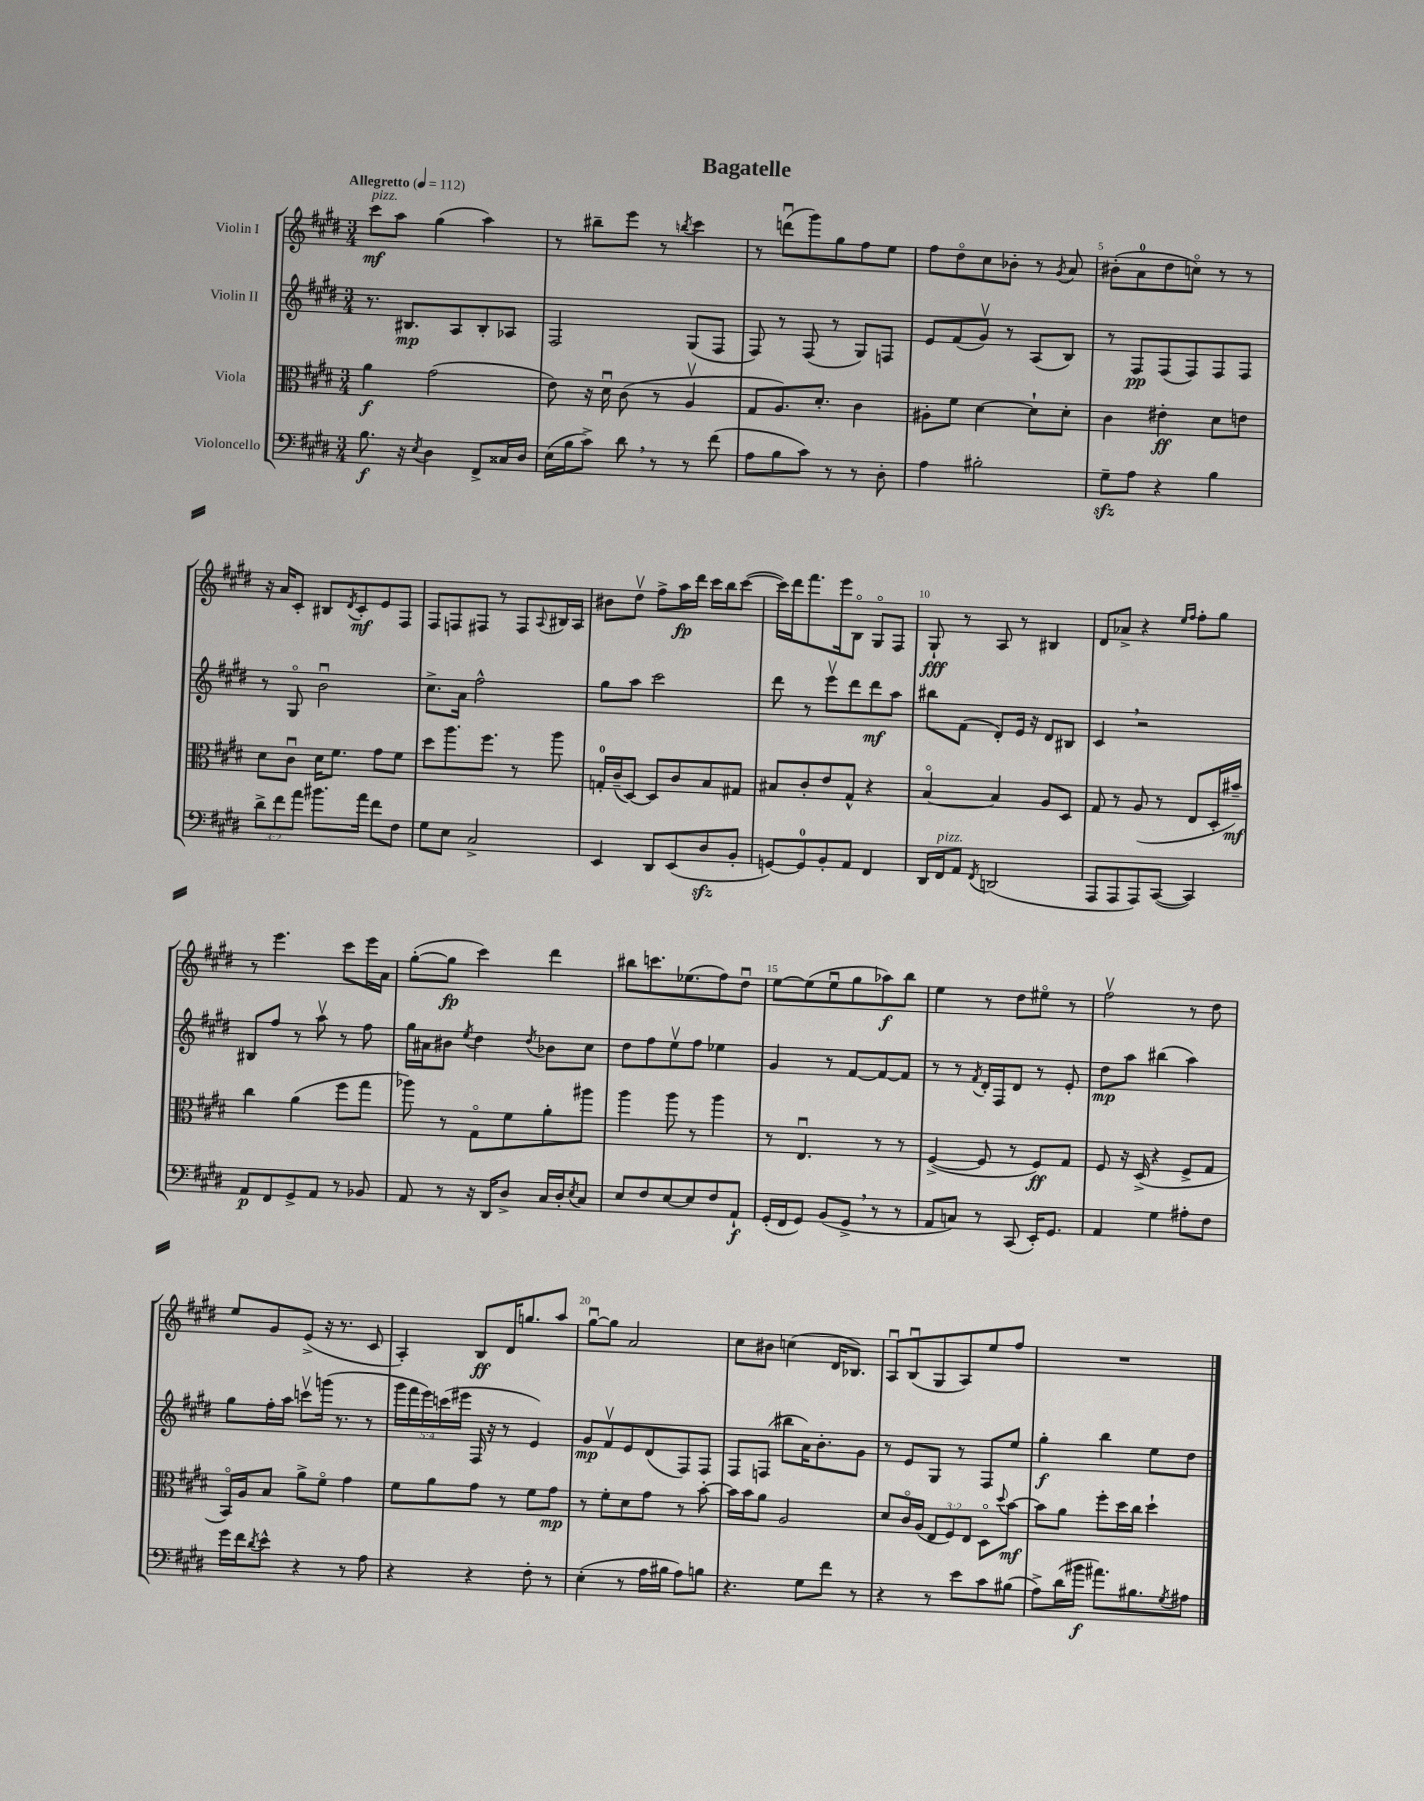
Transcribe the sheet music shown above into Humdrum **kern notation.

**kern	**kern	**kern	**kern
*staff4	*staff3	*staff2	*staff1
*clefF4	*clefC3	*clefG2	*clefG2
*k[f#c#g#d#]	*k[f#c#g#d#]	*k[f#c#g#d#]	*k[f#c#g#d#]
*M3/4	*M3/4	*M3/4	*M3/4
*MM112	*MM112	*MM112	*MM112
8.B\	4a\	8.r	8ccc#\L
.	.	.	8aa\J
16r	.	8.B#/L	.
8qE/	.	.	.
4D#\	(2g#\	.	(4gg#\
.	.	8A/	.
8FF#^/L	.	8B#'/	4aa\)
16C##/L	.	8A-/J	.
16D#/JJ	.	.	.
=	=	=	=
(16E\LL	8e\)	2F#/	8r
16B\J	.	.	.
8c#^\J)	16r	.	8bb#~\L
.	16d#u\	.	.
8d#\	(8c#\	.	8eee\J
8r	8r	.	8r
.	.	.	8qbb/
8r	4Av/	(8G#/L	4ccc#\
(8f#\	.	8F#/J	.
=	=	=	=
8A\L	8G#/L	8F#/)	8r
8B\	8.A/)	8r	(8dddu\L
8c#\J)	.	(8F#/	8ggg#\)
.	8.d#'/J	.	.
8r	.	8r	8gg#\
8r	4c#\	8G#/L)	8ff#\
8D#'\	.	8F/J	8ee\J
=	=	=	=
4A\	8A#'\L	8e/L	8ff#\L
.	8f#\J	(8f#/	8dd#o\
2B#'\	[4d#\	8g#v/J)	8cc#\
.	.	8r	8b-'\J
.	8d#`\]L	(8A/L	8r
.	.	.	8qg#/
.	8d#'\J	8B/J)	8a/
=	=	=	=
8G#~\L	4c#\	8r	(8b#'\L
8A\J	.	8F#/L	8a\
4r	4e#'\	(8F#/	8dd#\
.	.	8F#/)	8cco\J)
4B\	8d#\L	8F#/	8r
.	8e\J	8F#/J	8r
=	=	=	=
12d#^\L	8d#\L	8r	16r
.	.	.	16a/LK
12f#\	.	.	.
.	8c#u\J	8G#o/	8c#'/J
12a\J	.	.	.
8.b#\L	16d#\LK	2bu\	8B#/L
.	8.f#\J	.	.
.	.	.	8qd#/
.	.	.	8c#'/
16a\Jk	.	.	.
8f#\L	8g#\L	.	8e/
8F#\J	8f#\J	.	8F#/J
=	=	=	=
8G#\L	8dd#\L	8.cc#^\L	8F#/L
8E\J	8.aa\	.	8F/
.	.	16a\Jk	.
2C#^/	.	2ff#^^\	8F#/J
.	8.ff#\J	.	.
.	.	.	8r
.	8r	.	8F#/L
.	.	.	8qqA/
.	8aa\	.	16B#/L
.	.	.	16A/JJ
=	=	=	=
4EE/	16G'/LL	8gg#\L	8b#\L
.	(16c#~/J	.	.
.	[8D#/J)	8aa\J	8dd#v\J
8DD#/L	8D#/]L	2ccc#\	8ff#^\L
(8EE/	8c#/	.	16aa\L
.	.	.	16ddd#\JJ
8D#/	8B/	.	16ccc#\LL
.	.	.	16bb\J
8BB'/J	8G#/J	.	([8ccc#\J
=	=	=	=
[8GG/L)	8B#/L	8ddd#\	16ccc#\]LL)
.	.	.	16ddd#\J
8GG/]	8c#'/	8r	8.fff#\
8BB'/	8e/	8eeev\L	.
.	.	.	16eee\k
8AA/J	8G#^^/J	8ddd#\	8Bo\J
4FF#/	4r	8ddd#\	8G#o/L
.	.	8aa\J	8F#/J
=	=	=	=
16DD#/LL	[4Bo/	8bb#\L	8G#`/
16FF#/J	.	.	.
8AA/J	.	(8f#\J	8r
8qFF#/	.	.	.
(2DD/	4B/]	8d#'/L)	8A/
.	.	16e/Jk	8r
.	.	16r	.
.	8A/L	8d#/L	4B#/
.	8D#/J	8B#/J	.
=	=	=	=
8AAA/L	8G#/	4c#/	8d#/L
8AAA/	8r	.	8a-^/J
8AAA/)	(8A/	2r	4r
([8CC#/J	8r	.	.
.	.	.	16qqee/LL
.	.	.	16qqff#/JJ
4CC#/])	8E/L	.	8ff#'\L
.	16D#'/L	.	8gg#\J
.	16b#~/JJ)	.	.
=	=	=	=
8AA/L	4cc#\	8B#/L	8r
8FF#/	.	8ff#/J	4.eee\
8GG#^/	(4a\	8r	.
8AA/J	.	8aav\	.
8r	8ff#\L	8r	8ccc#\L
8BB-/	8gg#\J	8ff#\	16eee\L
.	.	.	16a\JJ
=	=	=	=
8AA/	8aa-\)	16gg#\LL	([8gg#'\L
.	.	16a#\J	.
8r	8r	8b#\J	8gg#\]J
.	.	8qee/	.
16r	8G#o\L	4dd#\	4ccc#\)
16DD#/LK	.	.	.
8D#^/J	8f#\	.	.
.	.	8qdd#/	.
16C#/LL	8a'\	8b-\L	4ddd#\
16D#'/J	.	.	.
8qE/	.	.	.
8C#/J	8aa#\J	8cc#\J	.
=	=	=	=
8E/L	4aa\	8dd#\L	8bb#\L
8F#/	.	8ff#\	8.ccc\
[8E/	8aa\	8eev\	.
.	.	.	(8.ee-\
8E/]	8r	8ff#\J	.
8F#/	4aa\	4ee-\	8ff#\)
8AA`/J	.	.	8dd#u\J
=	=	=	=
(16GG#'/LL	8r	4g#/	[8ee\L
16FF#/J	.	.	.
8GG#/J)	4.Eu/	.	(8ee\]
(8BB/L	.	8r	8eeu\
8GG#^/J	.	[8f#/L	8gg#\
8r	8r	8f#/_	8aa-\)
8r	8r	8f#/]J	8bb\J
=	=	=	=
8AA/L	([4F#^/	8r	4ee\
8C/J)	.	8r	.
.	.	8qf#/	.
8r	8F#/]	16d#'/LL	8r
.	.	16F#/J	.
(8CC#/	8r	8d#/J	8dd#\L
16EE'/LK)	8F#/L)	8r	8ee#o\J
8.GG#/J	.	.	.
.	8G#/J	8e'/	8r
=	=	=	=
4AA/	8F#/	8dd#\L	2ff#v\
.	16r	8aa\J	.
.	(16D#^/	.	.
4G#\	4r	(4bb#\	.
8A#'\L	8F#^/L	4aa\)	8r
8F#\J	8G#/J	.	8dd#\
=	=	=	=
16g#\LL	16BBo/LL)	8gg#\L	8ee/L
16f#\J	16A/J	.	.
8qd#/	.	.	.
8e^^\J	8B/J	16ff#'\L	8g#/
.	.	16aa\JJ	.
4r	8a^\L	8cccv\L	(8e^/J
.	8f#o\J	(16ggg\Jk	16r
.	.	8.r	8.r
8r	4g#\	.	.
8A\	.	8r	8c#/
=	=	=	=
4r	8f#\L	20ggg#\LL	4A'/)
.	.	20fff#\	.
.	.	20eee\)	.
.	8a\	.	.
.	.	(20ccc\	.
.	.	20eee#\JJ	.
4r	8g#\J	16F#/	8B/L
.	.	16r	.
.	8r	8r	16d#/K
.	.	.	8.gg/
8F#'\	8f#\L	4e/)	.
8r	8g#\J	.	8aa/J
=	=	=	=
(4E'\	8r	8g#/L	[8gg#u\L
.	8f#'\L	8f#v/	8gg#\]J
8r	8d#\	8e/	2a/
16A\LL	8g#\J	(8d#/	.
16B#\JJ	.	.	.
8A\L)	8r	8F#/)	.
8B\J	[8b'\	8F#/J	.
=	=	=	=
4.r	16b\]LL	8F#/L	8cc#\L
.	16b\J	.	.
.	8a\J	(8F/J	8b#\J
.	2A/	8bb#\L	(4cc\
8G#\L	.	16a\K)	.
.	.	8.b'\	.
8f#\J	.	.	16d#/LK
.	.	.	8.B-/J)
8r	.	8g#\J	.
=	=	=	=
4r	8d#/L	8r	8Au/L
.	16c#o/L	8e/L	(8Bu/
.	(16A/JJ	.	.
8r	12E/L	8G#/J	8G#/
.	12F#/)	.	.
8e\L	.	8r	8A/)
.	12E/J	.	.
8c#\	8D#o\L	8F#/L	8ee/
.	8qqdd#/	.	.
(8B#\J	[8b\J	8ee/J	8ff#/J
=	=	=	=
8A^\L)	8b\]L	4gg#'\	2.r
(16d#\L	8a\J	.	.
16b#\JJ	.	.	.
8.a#\L)	8ff#'\L	4bb\	.
.	16dd#\L	.	.
8.B#\	16cc#\JJ	.	.
.	4dd#`\	8ee\L	.
8qG#/	.	.	.
8A#\J	.	8dd#\J	.
==	==	==	==
*-	*-	*-	*-
